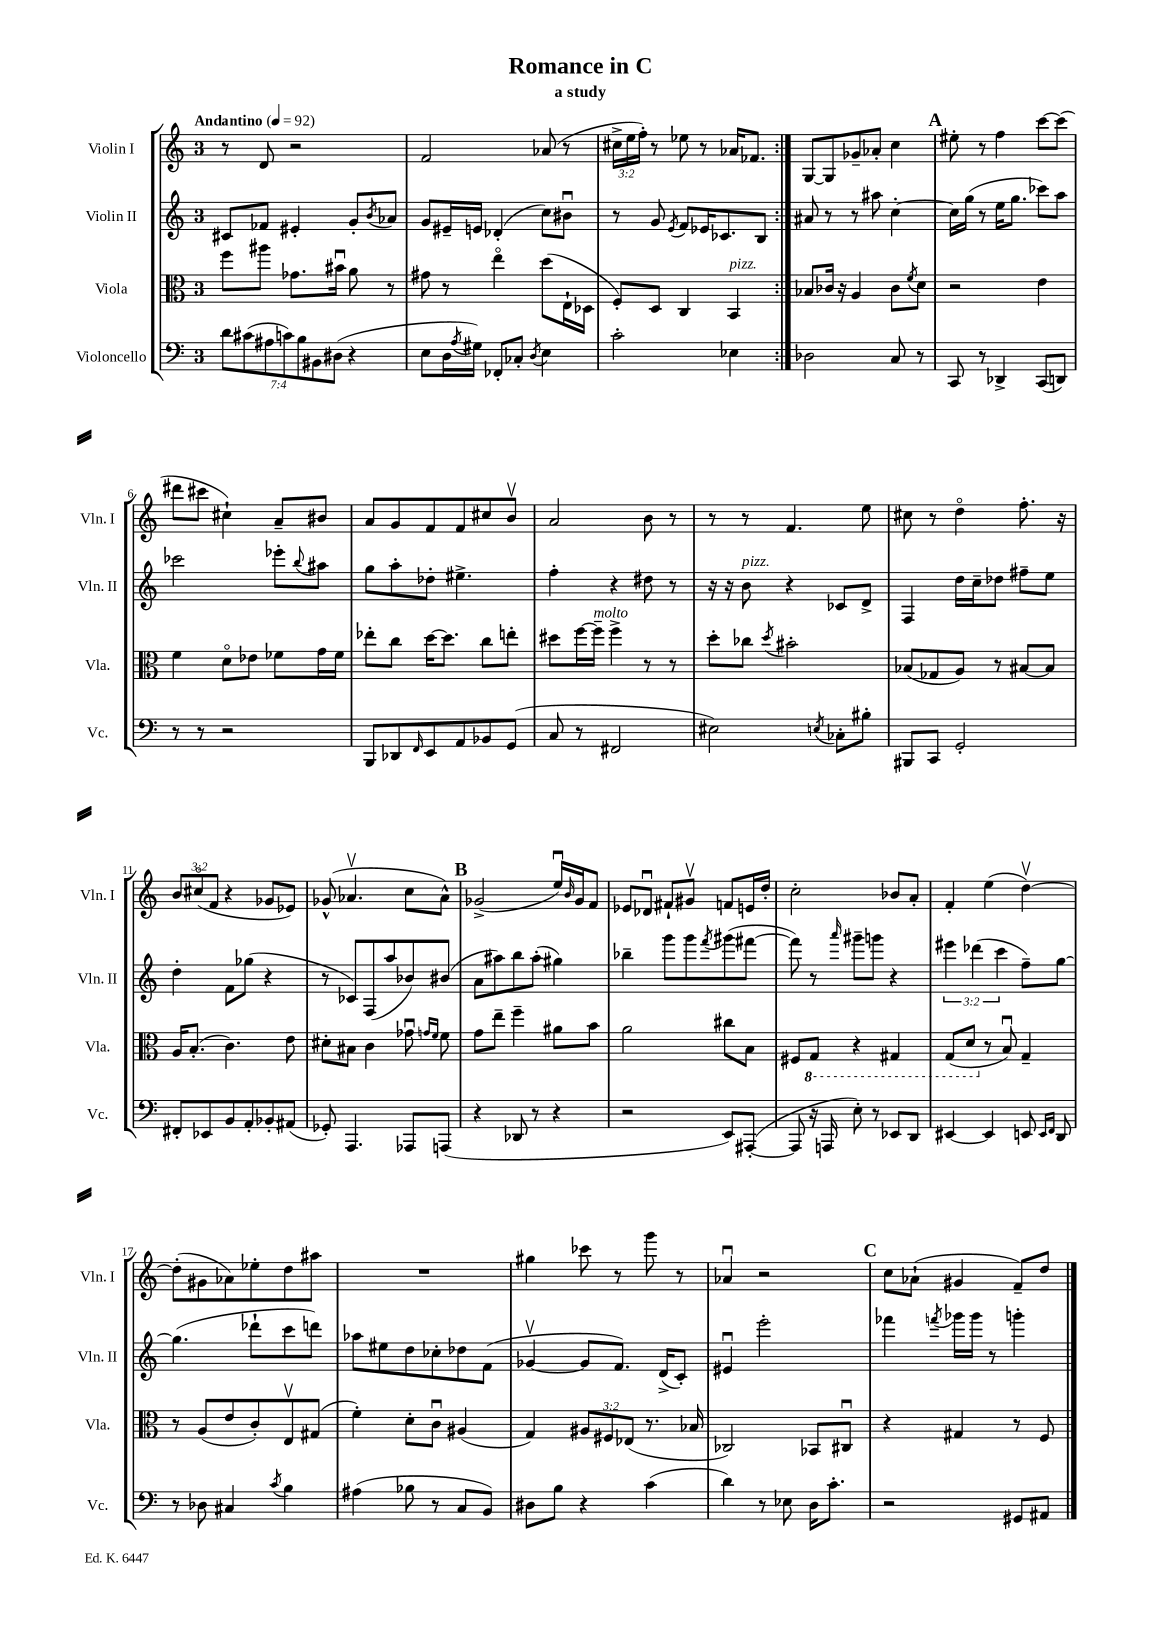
\header { title = "Romance in C" subtitle = "a study" }
<<
\new StaffGroup <<
\new Staff = "s0" \with { instrumentName = "Violin I" shortInstrumentName = "Vln. I" } {
    \clef treble \key c \major \once \override Staff.TimeSignature.style = #'single-digit \time 3/4 \override Staff.TupletNumber.text = #tuplet-number::calc-fraction-text \tempo "Andantino" 4 = 92
    \repeat volta 2 { r8 d'8 r2 |
    f'2 aes'8( r8 |
    \tuplet 3/2 { cis''16-> e''16 f''16-.) } r8 ees''8 r8 aes'16 fes'8. | }
    g8~ g8 ges'8-- aes'8-. c''4 |
    \mark \markup { \bold "A" } eis''8-. r8 f''4 c'''8~ c'''8( |
    dis'''8 cis'''8 cis''4-!) a'8-- bis'8 |
    a'8 g'8 f'8 f'8 cis''8 b'8\upbow |
    a'2 b'8 r8 |
    r8 r8 f'4. e''8 |
    cis''8 r8 d''4\flageolet f''8.-. r16 |
    \tuplet 3/2 { b'8 cis''8\flageolet( f'8 } r4 ges'8 ees'8) |
    ges'8-^( aes'4.\upbow c''8 aes'8-^) |
    \mark \markup { \bold "B" } ges'2->( e''16\downbow) \grace { b'16 } ges'16 f'8 |
    ees'8 des'8\downbow fis'8-! gis'8\upbow f'8 e'16 d''16-. |
    c''2-. bes'8 a'8-. |
    f'4-. e''4( d''4~\upbow) |
    d''8-.( gis'8 aes'8) ees''8-. d''8 ais''8 |
    R2. |
    gis''4 ces'''8 r8 g'''8 r8 |
    aes'4\downbow r2 |
    \mark \markup { \bold "C" } c''8 aes'8-!( gis'4 f'8--) d''8 \bar "|." |
}
\new Staff = "s1" \with { instrumentName = "Violin II" shortInstrumentName = "Vln. II" } {
    \clef treble \key c \major \once \override Staff.TimeSignature.style = #'single-digit \time 3/4 \override Staff.TupletNumber.text = #tuplet-number::calc-fraction-text
    \repeat volta 2 { cis'8 fes'8 eis'4-. g'8-. \acciaccatura { b'8 } aes'8 |
    g'8 eis'16-- e'16 des'4-.( c''8) bis'8\downbow |
    r8 g'8 \acciaccatura { e'8 } f'8 ees'16 ces'8. b8 | }
    ais'8 r8 r8 ais''8 c''4~-. |
    \mark \markup { \bold "A" } c''16 g''16( r8 e''16 g''8. ces'''8) a''8 |
    ces'''2 ees'''8-. \appoggiatura { b''8 } ais''8 |
    g''8 a''8-. des''8-. eis''4.-> |
    f''4-. r4 dis''8 r8 |
    r16 r16 b'8^\markup { \italic "pizz." } r4 ces'8 d'8-> |
    f4 d''16 c''16-- des''8 fis''8-- e''8 |
    d''4-. f'8 ges''8( r4 |
    r8 ces'8) f8( a''8 bes'8) bis'8( |
    \mark \markup { \bold "B" } a'8 ais''8) b''8 ais''8-.( gis''4) |
    bes''4-- g'''8 g'''8 \acciaccatura { f'''8 } gis'''8( fis'''8~ |
    fis'''8) r8 \grace { a'''16 } gis'''8-- g'''8 r4 |
    \tuplet 3/2 { eis'''4 des'''4( c'''4 } f''8--) g''8~ |
    g''4.( des'''8-! c'''8 d'''8) |
    aes''8 eis''8 d''8 ces''8-. des''8 f'8( |
    ges'4~\upbow ges'8 f'8.) d'16->( c'8-.) |
    eis'4\downbow e'''2-. |
    \mark \markup { \bold "C" } fes'''4 \acciaccatura { f'''8 } ges'''16 ges'''16 r8 g'''4-. \bar "|." |
}
\new Staff = "s2" \with { instrumentName = "Viola" shortInstrumentName = "Vla." } {
    \clef alto \key c \major \once \override Staff.TimeSignature.style = #'single-digit \time 3/4 \override Staff.TupletNumber.text = #tuplet-number::calc-fraction-text
    \repeat volta 2 { f''8 ais''8 ges'8. bis'16\downbow a'8 r8 |
    gis'8 r8 e''4\flageolet d''8( e16-! des16 |
    f8-.) d8 c4 b,4^\markup { \italic "pizz." } | }
    bes8 ces'16 r16 a4 ces'8 \acciaccatura { f'8 } d'8 |
    \mark \markup { \bold "A" } r2 e'4 |
    f'4 d'8\flageolet ees'8 fes'8 g'16 fes'16 |
    ees''8-. c''8 d''16~ d''8. c''8 e''8-. |
    dis''8 f''16~ f''16--^\markup { \italic "molto" } f''4-> r8 r8 |
    d''8-. ces''8 \acciaccatura { d''8 } bis'2-. |
    bes8( ges8 a8) r8 bis8~ bis8 |
    a16 b8.-.( c'4.) e'8 |
    dis'8-. bis8 c'4 ges'8\downbow \grace { g'16 f'16 } f'8 |
    \mark \markup { \bold "B" } g'8 e''8-- f''4-- ais'8 b'8 |
    a'2 cis''8 b8 |
    fis8 \ottava #-1 g,8 r4 gis,4 |
    g,8( d8 \ottava #0 r8 b8\downbow) g4-- |
    r8 a8( e'8 c'8-.) e8\upbow gis8( |
    f'4-.) d'8-. c'8\downbow ais4( |
    g4) \tuplet 3/2 { ais8 fis8 ees8( } r8. bes16 |
    ces2) bes,8 cis8\downbow |
    \mark \markup { \bold "C" } r4 gis4 r8 f8 \bar "|." |
}
\new Staff = "s3" \with { instrumentName = "Violoncello" shortInstrumentName = "Vc." } {
    \clef bass \key c \major \once \override Staff.TimeSignature.style = #'single-digit \time 3/4 \override Staff.TupletNumber.text = #tuplet-number::calc-fraction-text
    \repeat volta 2 { \tuplet 7/4 { d'8 cis'8( ais8 c'8) b8 bis,8 dis8( } r4 |
    e8 d16 \acciaccatura { a8 } gis16) fes,8-. ces8-. \acciaccatura { d8 } e4 |
    c'2-. ees4 | }
    des2 c8 r8 |
    \mark \markup { \bold "A" } c,8 r8 des,4-> c,8( d,8) |
    r8 r8 r2 |
    b,,8 des,8 \grace { f,16 } e,8 a,8 bes,8 g,8( |
    c8 r8 fis,2 |
    eis2) \acciaccatura { e8 } ces8-. bis8-. |
    bis,,8 c,8 g,2-. |
    fis,8-. ees,8 b,8 a,8-. bes,8-. ais,8( |
    ges,8-.) a,,4. aes,,8 a,,8( |
    \mark \markup { \bold "B" } r4 des,8 r8 r4 |
    r2 e,8) ais,,8~-.( |
    ais,,8 r16 a,,16 e8-.) r8 ees,8 d,8 |
    eis,4~ eis,4 e,8 \grace { e,16 f,16 } d,8 |
    r8 des8 cis4 \acciaccatura { c'8 } b4 |
    ais4( bes8 r8 c8 b,8) |
    dis8 b8 r4 c'4( |
    d'4) r8 ees8 d16 c'8.-. |
    \mark \markup { \bold "C" } r2 gis,8 ais,8 \bar "|." |
}
>>
>>
